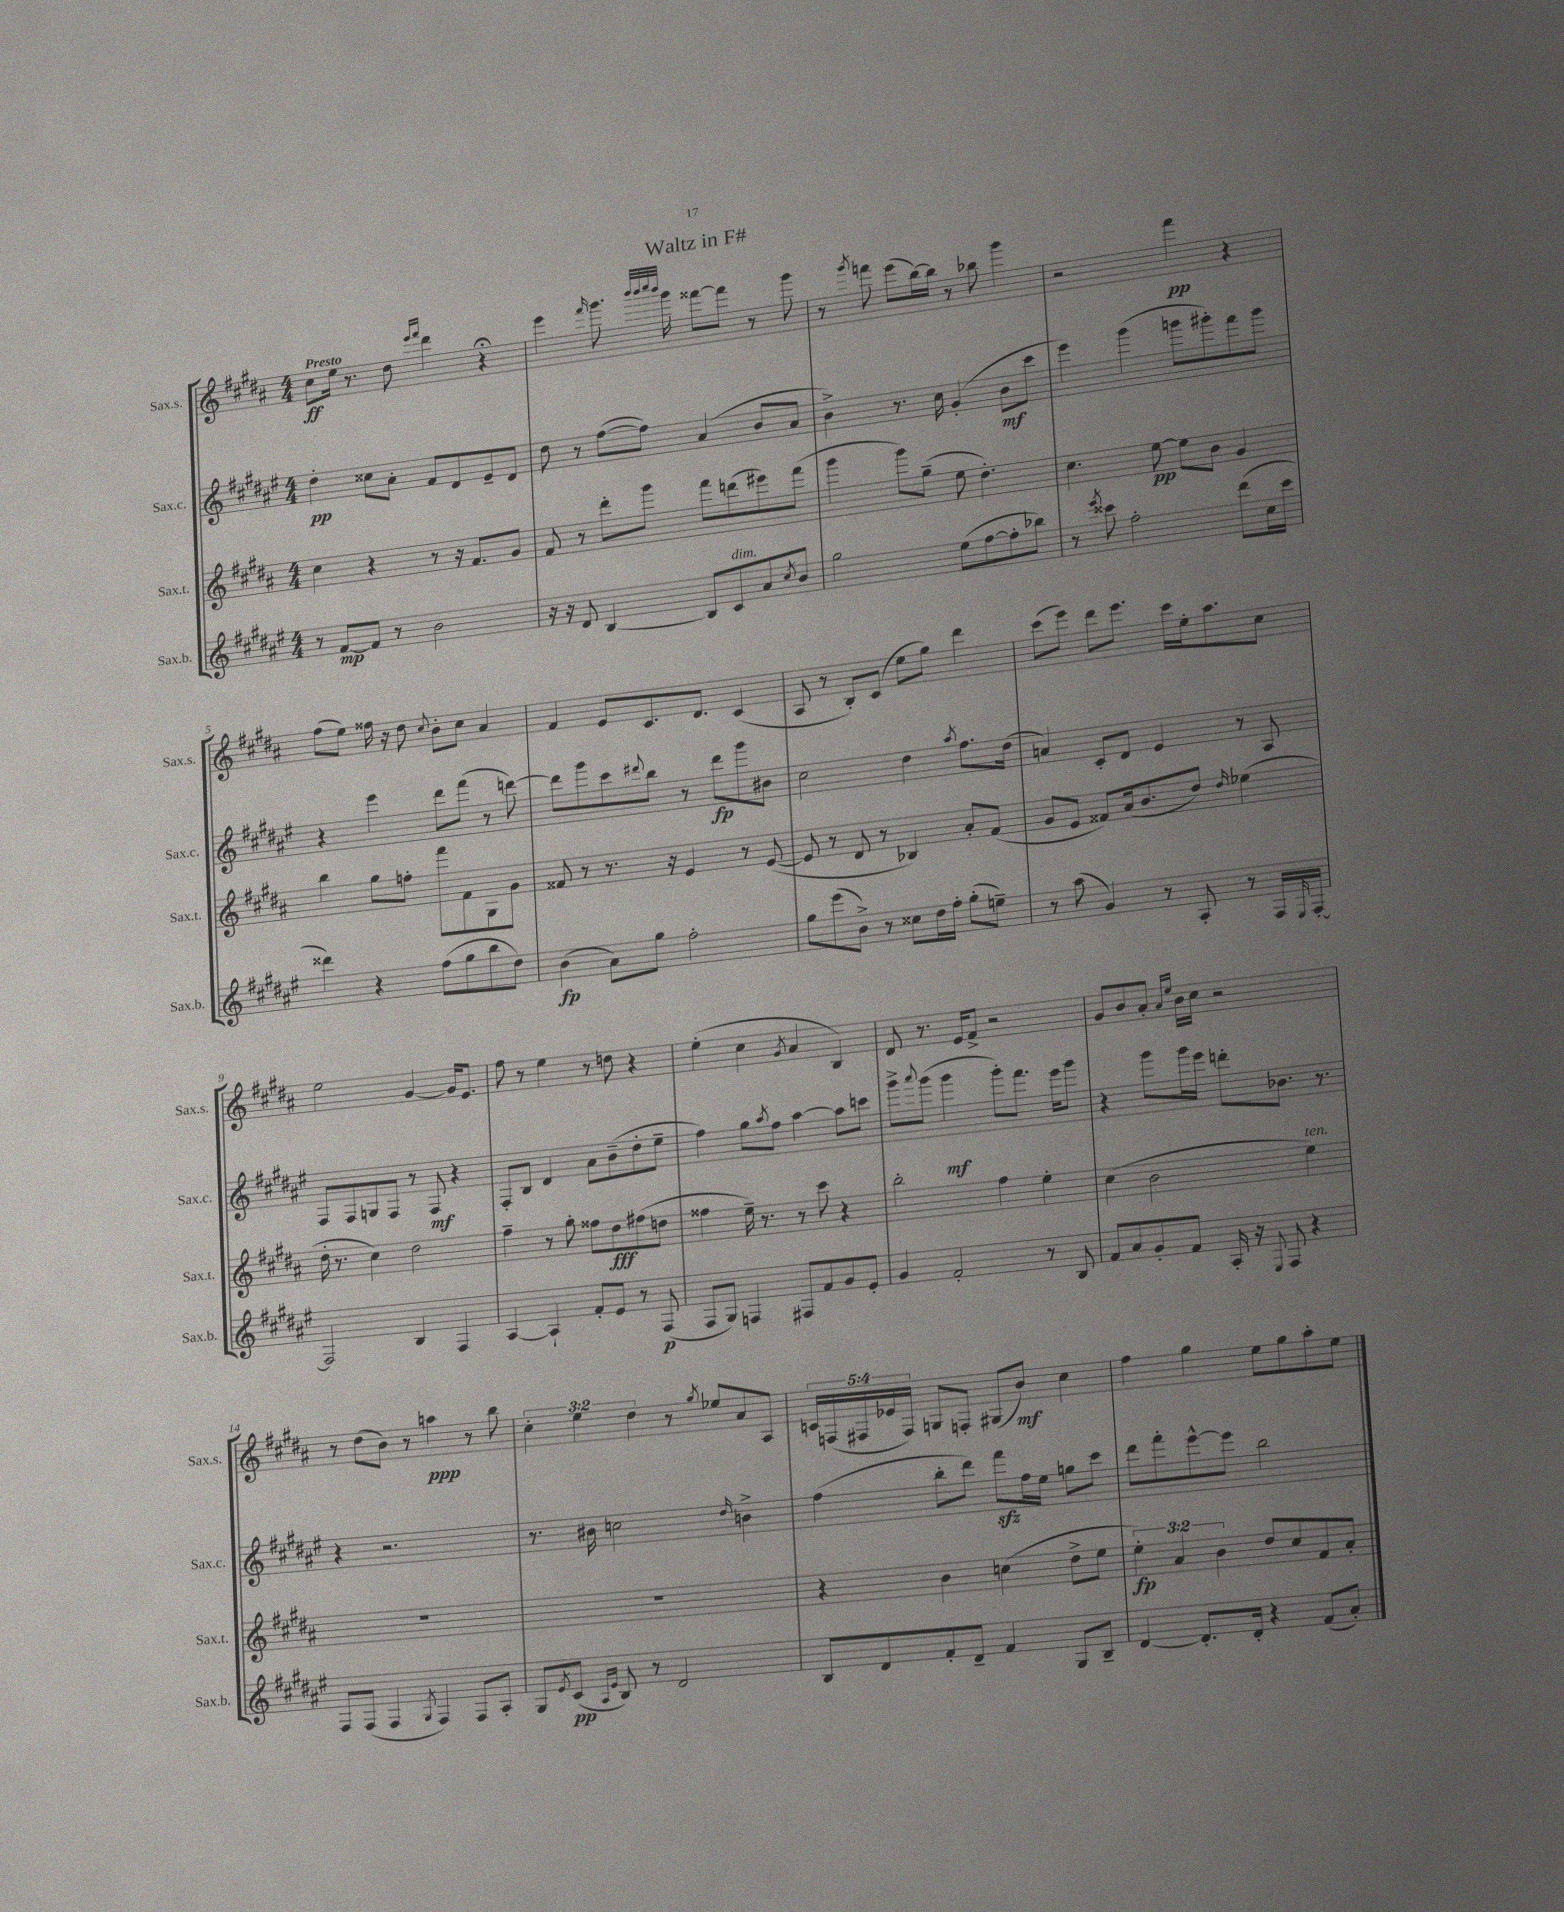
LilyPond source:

\header { title = "Waltz in F#" }
<<
\new StaffGroup <<
\new Staff = "s0" \with { instrumentName = "Sax.s." shortInstrumentName = "Sax.s." } {
    \clef treble \key b \major \numericTimeSignature \time 4/4 \override Staff.TupletNumber.text = #tuplet-number::calc-fraction-text \tempo "Presto"
    cis''8\ff e''16 r8. dis''8 \grace { e'''16 fis'''16 } dis'''4 r4\fermata |
    e'''4 \grace { fis'''16 } gis'''8. \grace { b'''32 b'''32 cis''''32 b'''32 } gis'''16 fisis'''8~ fisis'''8 r8 gis'''8 |
    r8 \acciaccatura { gis'''8 } f'''8 e'''8( b''16~) b''16 r8 bes''8 gis'''4 |
    r2 fis'''4\pp r4 |
    fis''8( e''8) fisis''16 r16 dis''8 \appoggiatura { cis''8 } b'8-. cis''8 ais'4 |
    fis'4 e'8 cis'8. dis'8. cis'4( |
    ais8 r8 b8-.) cis'8( e''8 gis''8) dis'''4 |
    cis'''8( e'''8) dis'''8 e'''8. cis'''16 e''16-. ais''8. cis''8 |
    e''2 gis'4~ gis'16 e'8. |
    fis''8 r8 e''4 r8 d''8 r4 |
    e''4-.( cis''4 \acciaccatura { gis'8 } ais'4 b4) |
    dis'8 r8. e'16 fis'8-> r2 |
    gis'8 b'8 ais'8-. \grace { ais'16 e''16 } b'16 cis''16 r2 |
    r8 dis''8( b'8) r8 a''4\ppp r8 b''8 |
    \tuplet 3/2 { cis''4-. e''4 dis''4 } r8 \acciaccatura { gis''8 } ees''8 ais'8 ais8 |
    \tuplet 5/4 { c'16 f16( fis16 ees'16 fis16) } g8 f8-. gis8( b'8\mf) cis''4 |
    fis''4 gis''4 e''8 gis''8 ais''8-. e''8 \bar "|." |
}
\new Staff = "s1" \with { instrumentName = "Sax.c." shortInstrumentName = "Sax.c." } {
    \clef treble \key fis \major \numericTimeSignature \time 4/4
    dis''4-.\pp cisis''8 ais'8-. fis'8 dis'8 eis'8-- dis'8 |
    dis''8 r8 fis''8~( fis''8) ais'4( b'8 ais'8 |
    b'4->) r8. cis''16 gis'4-.( b'8\mf cis'''8 |
    eis'''4) gis'''4( g'''8 gis'''8-.) fis'''8 gis'''8 |
    r4 eis'''4 dis'''8 fis'''8( r8 d'''8~) |
    d'''8 gis'''8 cis'''8 \appoggiatura { dis'''8 } b''8 r8 dis'''8\fp gis'''8 bis'8 |
    cis''2 dis''4 \acciaccatura { ais''8 } fis''8. dis''16( |
    a'4) cis'8-. dis'8 eis'4 r8 ais8 |
    fis8 fis8 g8 fis8 r8 fis8\mf r4 |
    fis8-. b8 dis'4 ais'8 b'8--( dis''8-. eis''8-- |
    fis''4) gis''8 \acciaccatura { ais''8 } fis''8 ais''4~ ais''8 c'''8 |
    gis'''8-> \appoggiatura { ais'''8 } gis'''8( gis'''4\mf gis'''8-.) fis'''8. eis'''16 gis'''8 |
    r4 gis'''8 gis'''16 eis'''16 d'''8-. bes'8. r8. |
    r4 r2. |
    r8. bis'16 c''2 \grace { dis''16 } b'4-> |
    fis''4( b''8-. dis'''8) fis'''8\sfz fis''16 eis''16 g''8 cis'''8 |
    dis'''8 fis'''8-. eis'''8~-^ eis'''8 b''2 \bar "|." |
}
\new Staff = "s2" \with { instrumentName = "Sax.t." shortInstrumentName = "Sax.t." } {
    \clef treble \key b \major \numericTimeSignature \time 4/4 \override Staff.TupletNumber.text = #tuplet-number::calc-fraction-text
    cis''4 r4 r8 r16 fis'8. gis'8 |
    fis'8 r8 dis'''8-. gis'''8 fis'''8 d'''8( eis'''8) fis'''8( |
    gis'''4 gis'''8) gis''8--( e''8 dis''4.-.) |
    cis''4. e''8~\pp e''8 b'8 gis'4 |
    b''4 gis''8 f''8-. fis'''8 fis'8 gis8 gis'8 |
    fisis'8 r8 r8. r16 e'4 r8 e'8~( |
    e'8 r8 dis'8 r8 bes4) ais'8-. fis'8( |
    gis'8 e'8 fisis'8) ais'16( b'8. dis''8) \grace { dis''16 } ees''4( |
    dis''16-. r8. cis''4) dis''2 |
    fis''4-- r8 gis''8-. fisis''8 dis''8\fff fis''8( d''8 |
    fisis''4 e''16--) r8. r8 cis'''8 r4 |
    b''2-. fis''4 e''4-. |
    cis''4( b'2 e''4^\markup { \italic "ten." }) |
    R1 |
    R1 |
    r4 b'4 c''4( dis''8-> e''8 |
    \tuplet 3/2 { e''4-.\fp) ais'4 b'4 } dis''8 cis''8 fis'8 ais'8-. \bar "|." |
}
\new Staff = "s3" \with { instrumentName = "Sax.b." shortInstrumentName = "Sax.b." } {
    \clef treble \key fis \major \numericTimeSignature \time 4/4
    r8 fis'8~\mp fis'8 r8 b'2 |
    r16 r16 dis'8 b4~ b8 cis'8^\markup { \italic "dim." } ais'8 \acciaccatura { cis''8 } b'8 |
    gis''2 eis''8( fis''8~ fis''8-. bes''8) |
    r8 \acciaccatura { eis'''8 } cisis'''8 fis''2-. dis'''8( cis''16 cisis'''16 |
    disis'''4) r4 fis''8( gis''8 b''8 dis''8) |
    b'4\fp( ais'8) gis''8 fis''2-. |
    gis''8 eis'''8( b'8->) r8 cisis''8 dis''16 fis''16-. gis''8-.( e''8--) |
    r8 ais''8( gis'4) r8 ais8-. r8 fis16 \grace { eis16 } fis16~-. |
    fis2 b4 fis4 |
    ais4~ ais4-! fis'8-. eis'8 r8 fis8\p( |
    fis8 gis8) f4 fis8 fis'8 gis'8 eis'8-. |
    gis'4 fis'2-. r8 b8 |
    fis'8 ais'8 gis'8-. fis'8 ais16-. r16 \appoggiatura { eis8 } fis8 r4 |
    fis8 fis8( fis4 \acciaccatura { gis8 } fis4) fis8 ais8-. |
    gis8 \acciaccatura { eis'8 } cis'8\pp( \grace { ais16 eis'16 } b8) r8 dis'2 |
    b8 dis'8 fis'8-. dis'8-- fis'4 gis8 b8-- |
    dis'4~ dis'8.-. dis'16-. r4 fis'8( ais'8-.) \bar "|." |
}
>>
>>
